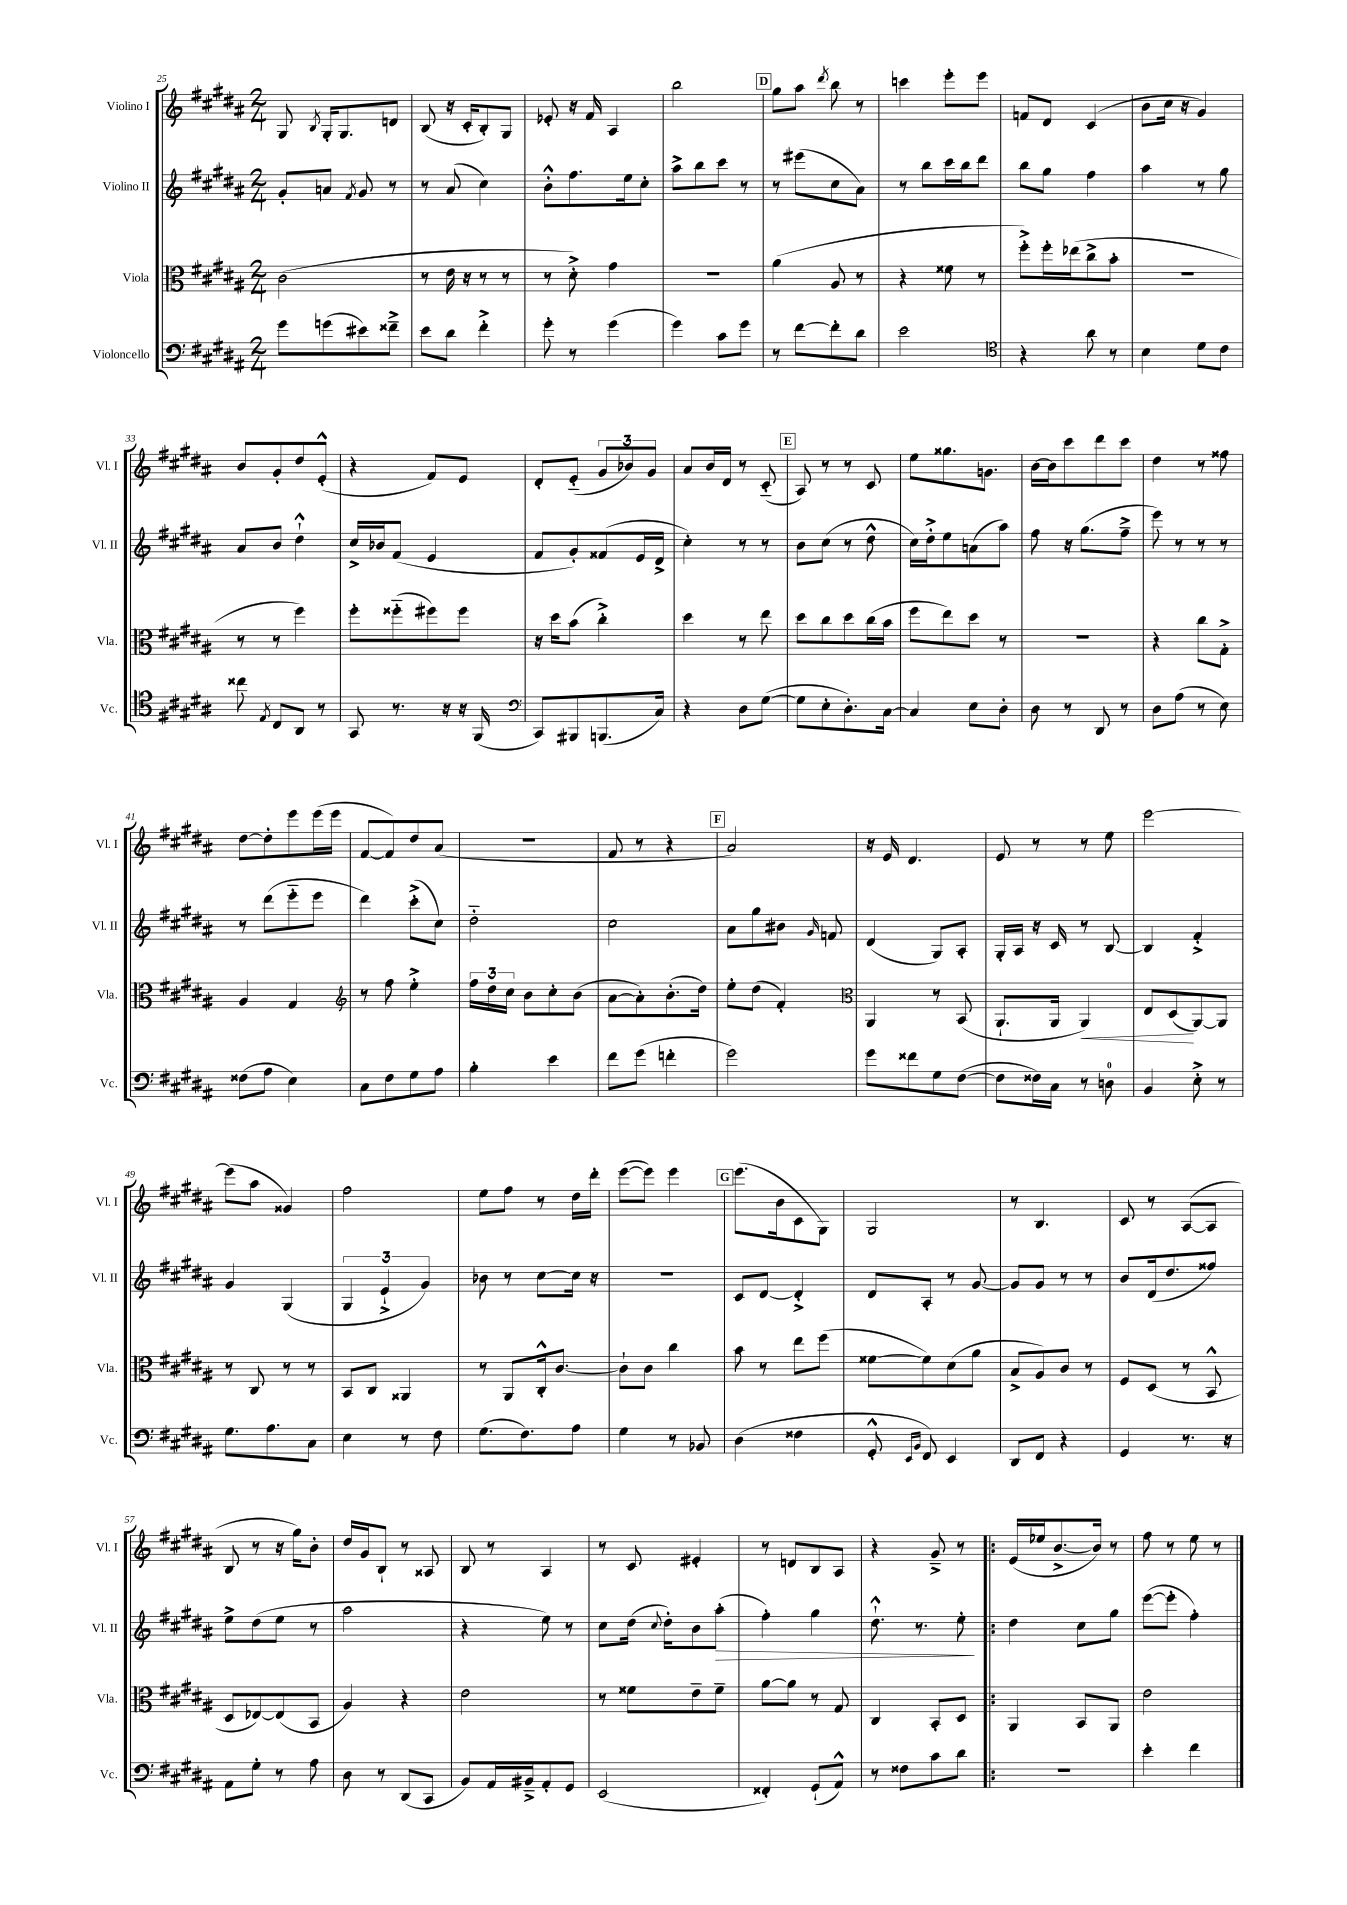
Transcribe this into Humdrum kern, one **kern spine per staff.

**kern	**kern	**kern	**kern
*staff4	*staff3	*staff2	*staff1
*clefF4	*clefC3	*clefG2	*clefG2
*k[f#c#g#d#a#]	*k[f#c#g#d#a#]	*k[f#c#g#d#a#]	*k[f#c#g#d#a#]
*M2/4	*M2/4	*M2/4	*M2/4
8g#	(2c#	8g#'	8G#
.	.	.	8qB
(8g	.	8a	16G#'
.	.	.	8.G#
.	.	8qf#	.
8e#)	.	8g#	.
8f##~^	.	8r	8d
=	=	=	=
8e	8r	8r	(8B
8d#	16e	(8a#	16r
.	16r	.	16c#'
4f#'^	8r	4cc#)	8B')
.	8r	.	8G#
=	=	=	=
8g#'	8r	8b'^^	8e-'
8r	8d#'^)	8.ff#	16r
.	.	.	16f#
(4g#	4g#	.	4A#
.	.	16ee	.
.	.	8cc#'	.
=	=	=	=
4g#)	2r	8aa#^	2bb
.	.	8bb	.
8c#	.	8ccc#	.
8g#	.	8r	.
=	=	=	=
8r	(4a#	8r	8gg#
[8f#	.	(8eee#	8aa#
.	.	.	8qddd#
8f#']	8A#	8cc#	8bb
8d#	8r	8a#)	8r
=	=	=	=
2e	4r	8r	4ccc
.	.	8bb	.
.	8f##	16ccc#	8eee'
.	.	16bb	.
.	8r	8ddd#	8eee
=	=	=	=
*clefC4	*	*	*
4r	8ff#'^)	8bb	8f
.	16ff#'	8gg#	8d#
.	(16ee-	.	.
8a#	8cc#^	4ff#	(4c#
8r	8b'	.	.
=	=	=	=
4B	2r	4aa#	8b
.	.	.	16cc#
.	.	.	16r
8d#	.	8r	4g#)
8c#	.	8gg#	.
=	=	=	=
8cc##	8r	8a#	8b
8qE	.	.	.
8C#	8r	8b	8g#'
8AA#	4ff#)	4dd#`^^	8dd#
8r	.	.	(8e'^^
=	=	=	=
8GG#	8ff#'	16cc#^	4r
.	.	16b-	.
8.r	(8ff##'~	(8f#	.
.	8ff#)	4e	8f#)
16r	.	.	.
16r	8ff#	.	8e
(16FF#	.	.	.
=	=	=	=
*clefF4	*	*	*
8CC#)	16r	8f#	8d#'
.	16dd#	.	.
8BBB#	(8b	8g#')	(8e'~
(8.BBB	4cc#'^)	(8f##	12g#
.	.	.	12b-)
.	.	16e	.
.	.	.	12g#
16C#)	.	16d#^	.
=	=	=	=
4r	4dd#	4cc#')	8a#
.	.	.	16b
.	.	.	16d#
8D#	8r	8r	8r
([8G#	8ee	8r	(8c#'~
=	=	=	=
8G#]	8dd#	8b	8A#)
8E'	8cc#	(8cc#	8r
8.D#')	8dd#	8r	8r
.	(16cc#	8dd#^^	8c#
[16C#	16b	.	.
=	=	=	=
4C#]	8ff#	16cc#)	8ee
.	.	16dd#'^	.
.	8ee)	8ee	8.gg##
8E	8dd#	(8a	.
.	.	.	8.g
8D#'	8r	8aa#)	.
=	=	=	=
8D#	2r	8ff#	[16b
.	.	.	16b]
8r	.	16r	8ccc#
.	.	(8.gg#	.
8DD#	.	.	8ddd#
8r	.	8ff#~^	8ccc#
=	=	=	=
8D#	4r	8eee)	4dd#
(8A#	.	8r	.
8r	8cc#	8r	8r
8E)	8G#'^	8r	8ff##
=	=	=	=
(8F##	4A#	8r	[8dd#
8A#	.	(8ddd#	8dd#']
4E)	4G#	8eee'~	8eee
.	.	8eee	(16eee
.	.	.	16eee
=	=	=	=
*	*clefG2	*	*
8C#	8r	4ddd#)	[8f#
8F#	8ff#	.	8f#])
8G#	4ee'^	(8ccc#'^	8dd#
8A#	.	8cc#)	(8a#
=	=	=	=
4B'	24ff#	2dd#'~	2r
.	24dd#	.	.
.	24cc#	.	.
.	8b	.	.
4e	8cc#'	.	.
.	(8b	.	.
=	=	=	=
8f#	[8a#	2cc#	8f#
(8g#	8a#'])	.	8r
4f'	(8.b'	.	4r
.	16dd#)	.	.
=	=	=	=
2g#)	8ee'	8a#	2a#)
.	(8dd#	8gg#	.
.	4f#')	8b#	.
.	.	16qqg#	.
.	.	8f	.
=	=	=	=
*	*clefC3	*	*
8g#	4AA#	(4d#	16r
.	.	.	16e
8f##	.	.	4.d#
8G#	8r	8G#)	.
([8F#	(8BB	8A#'	.
=	=	=	=
8F#]	8.AA#`	16G#'	8e
.	.	16A#	.
16F##)	.	16r	8r
16C#	16AA#	16c#	.
8r	4AA#)	8r	8r
8D	.	[8B	8ee
=	=	=	=
4BB	8E	4B]	[2eee
.	(8D#	.	.
8E'^	[8AA#)	4f#'^	.
8r	8AA#]	.	.
=	=	=	=
8.G#	8r	4g#	(8eee]
.	8C#	.	8aa#
8.A#	.	.	.
.	8r	(4G#	4g##)
8C#	8r	.	.
=	=	=	=
4E	8BB	6G#	2ff#
.	8C#	.	.
.	.	6e`^	.
8r	4AA##	.	.
.	.	6g#)	.
8F#	.	.	.
=	=	=	=
(8.G#	8r	8b-	8ee
.	8AA#	8r	8ff#
8.F#)	.	.	.
.	16C#'^^	[8cc#	8r
.	[8.c#	.	.
8A#	.	16cc#]	16dd#
.	.	16r	16ddd#'
=	=	=	=
4G#	8c#`]	2r	([8eee
.	8c#	.	8eee])
8r	4cc#	.	4eee
8BB-	.	.	.
=	=	=	=
(4D#	8b	8c#	(8.eee
.	8r	[8d#	.
.	.	.	16b
4F##	8ee	4d#'^]	8c#
.	(8ff#	.	8G#)
=	=	=	=
8GG#'^^	[8f##	8d#	2G#
16qqEE	.	.	.
16qqBB	.	.	.
8FF#)	8f##])	8A#'	.
4EE	(8d#	8r	.
.	8a#	[8g#	.
=	=	=	=
8DD#	8B^	8g#]	8r
8FF#	8A#)	8g#	4.B
4r	8c#	8r	.
.	8r	8r	.
=	=	=	=
4GG#	8F#	8b	8c#
.	(8D#	(16d#	8r
.	.	8.dd#	.
8.r	8r	.	([8A#
.	8BB^^	8ff##)	8A#]
16r	.	.	.
=	=	=	=
8AA#	8D#	8ee^	8B
8G#'	[8E-)	(8dd#	8r
8r	(8E-]	8ee	16r
.	.	.	16gg#)
8A#	8BB	8r	8b'
=	=	=	=
8D#	4A#)	2aa#	16dd#
.	.	.	16g#
8r	.	.	8B`
(8DD#	4r	.	8r
8CC#	.	.	8A##
=	=	=	=
8BB)	2e	4r	8B
16AA#	.	.	8r
16BB#~^	.	.	.
8AA#'	.	8ee)	4A#
8GG#	.	8r	.
=	=	=	=
(2EE	8r	8cc#	8r
.	8f##	(16dd#	8c#
.	.	8qqcc#	.
.	.	16dd#')	.
.	8e~	8b	4e#'
.	8f##~	(8aa#'	.
=	=	=	=
4FF##')	[8a#	4ff#')	8r
.	8a#]	.	8d
(8GG#`	8r	4gg#	8B
8AA#^^)	8G#	.	8A#
=	=	=	=
8r	4C#	8.dd#`^^	4r
8F##	.	.	.
.	.	8.r	.
8c#	8BB'	.	8g#~^
8d#	8D#	8ee'	8r
=!|:	=!|:	=!|:	=!|:
2r	4AA#	4dd#	(16e
.	.	.	16ee-
.	.	.	[8.b^
.	8BB	8cc#	.
.	.	.	16b])
.	8AA#	8gg#	8r
=	=	=	=
4e'	2e	([8eee	8ff#
.	.	8eee']	8r
4f#	.	4ff#')	8ee
.	.	.	8r
==	==	==	==
*-	*-	*-	*-
